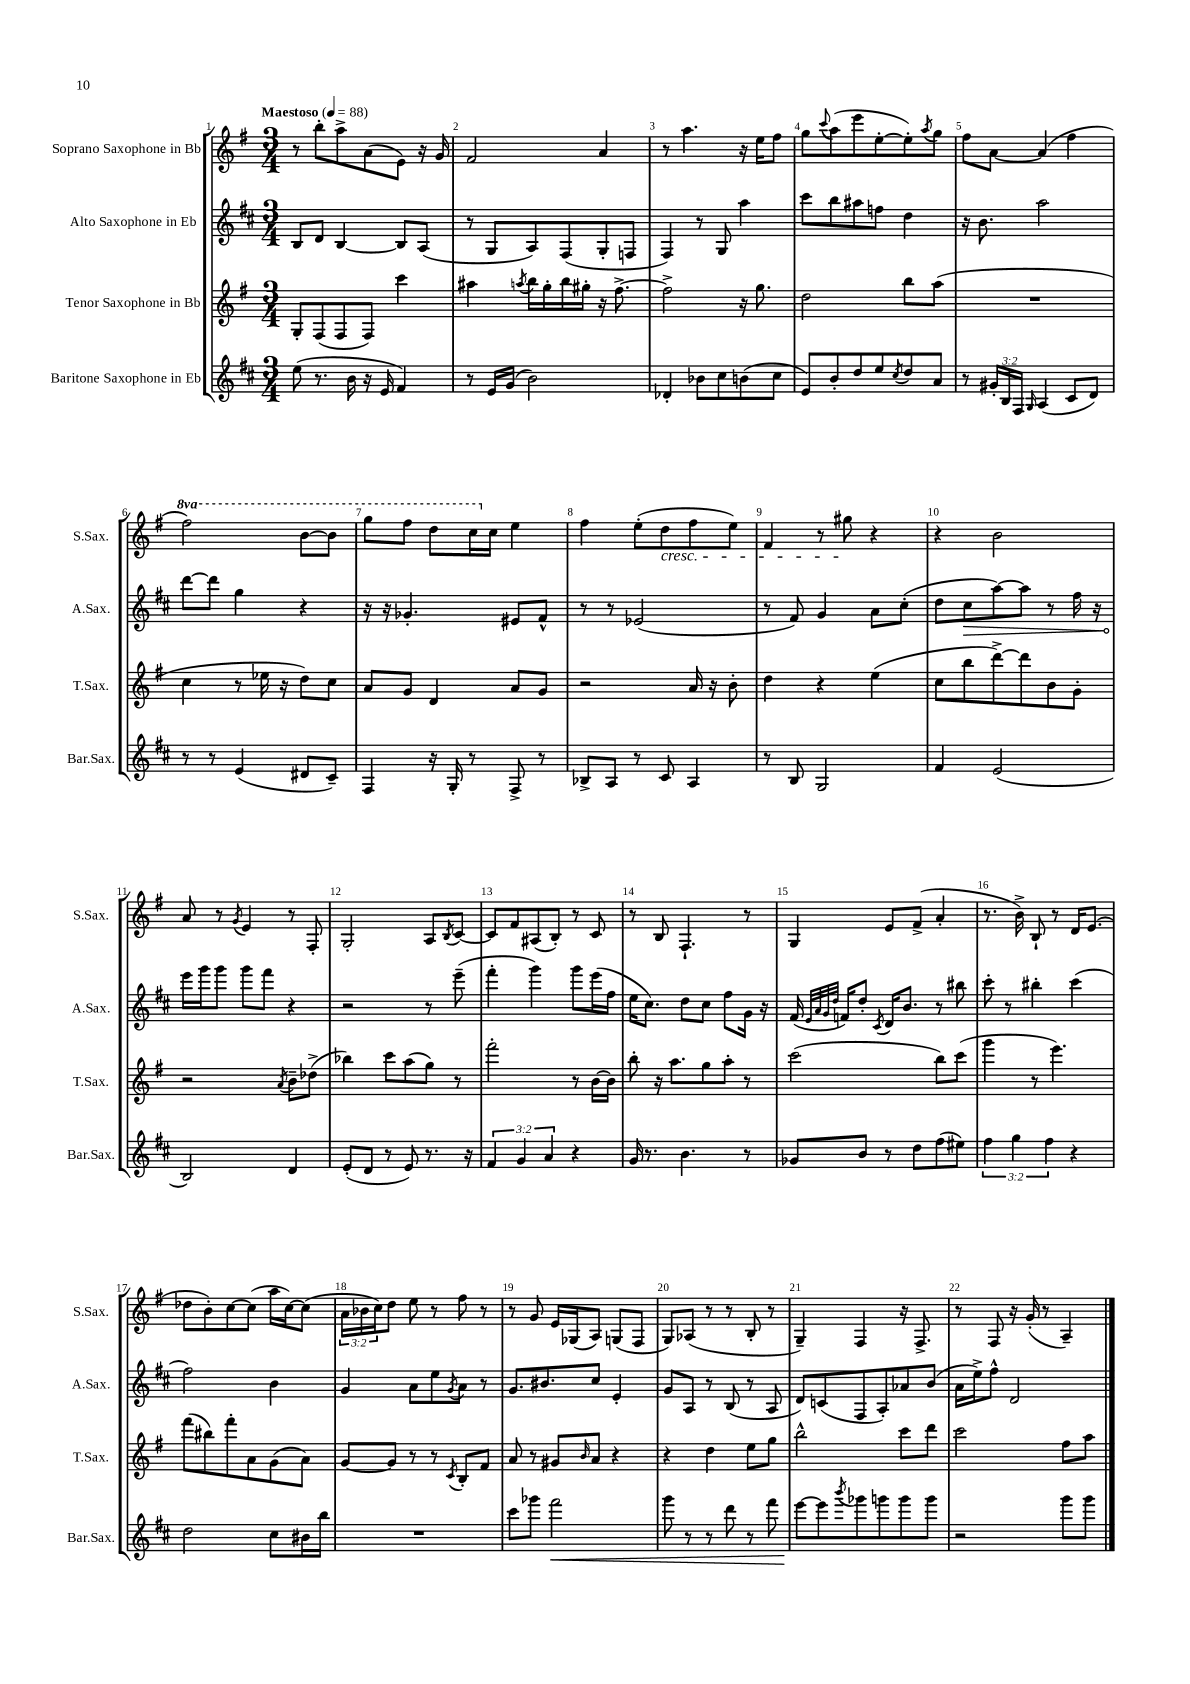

**kern	**kern	**kern	**kern
*staff4	*staff3	*staff2	*staff1
*clefG2	*clefG2	*clefG2	*clefG2
*k[f#c#]	*k[f#]	*k[f#c#]	*k[f#]
*M3/4	*M3/4	*M3/4	*M3/4
*MM88	*MM88	*MM88	*MM88
(8ee\	8G'/L	8B/L	8r
8.r	(8F#/	8d/J	8bb'\L
.	8F#/	[4B/	8aa^\
16b\	.	.	.
16r	8F#/J)	.	(8a\
16e/	.	.	.
4f#/)	4ccc\	8B/]L	8e\J)
.	.	(8A/J	16r
.	.	.	16g/
=	=	=	=
8r	4aa#\	8r	2f#/
16e/LL	.	8G/L	.
(16g/JJ	.	.	.
.	8qaa/	.	.
2b\)	16bb\LL	8A/)	.
.	16gg'\	.	.
.	16bb\	(8F#/	.
.	16gg#'\JJ	.	.
.	16r	8G'/	4a/
.	[8.ff#^\	.	.
.	.	8F/J	.
=	=	=	=
4d-'/	2ff#^\]	4F#/)	8r
.	.	.	4.aa\
8b-\L	.	8r	.
8cc#\	.	8G/	.
(8b\	16r	4aa\	16r
.	8.gg\	.	16ee\LK
8cc#\J	.	.	8ff#\J
=	=	=	=
8e/L)	2dd\	8ccc#\L	8gg\L
.	.	.	8qqccc/
8b'/	.	8bb\	(8aa\
8dd/	.	8aa#\	8eee\
8ee/	.	8ff\J	[8ee'\
8qcc#/	.	.	.
8dd/	8bb\L	4dd\	8ee'\])
.	.	.	8qaa/
8a/J	(8aa\J	.	8gg\J
=	=	=	=
8r	2.r	16r	8ff#\L
.	.	8.b\	.
24g#'/LL	.	.	[8a\J
24B/	.	.	.
24F#/JJ	.	.	.
16qqG/	.	.	.
(4A/	.	2aa\	(4a/]
8c#/L	.	.	4ff#\
8d/J)	.	.	.
=	=	=	=
8r	4cc\	[8ddd\L	2fff#\)
8r	.	8ddd\]J	.
(4e/	8r	4gg\	.
.	16ee-\	.	.
.	16r	.	.
8d#/L	8dd\L)	4r	[8bb\L
8c#~/J)	8cc\J	.	8bb\]J
=	=	=	=
4F#/	8a/L	16r	8ggg\L
.	.	16r	.
.	8g/J	4.g-'/	8fff#\J
16r	4d/	.	8ddd\L
16G'/	.	.	.
8r	.	.	16ccc\L
.	.	.	16cc\JJ
8F#^/	8a/L	8e#/L	4ee\
8r	8g/J	8f#^^/J	.
=	=	=	=
8B-^/L	2r	8r	4ff#\
8A/J	.	8r	.
8r	.	(2e-/	(8ee'\L
8c#/	.	.	8dd\
4A/	16a/	.	8ff#\
.	16r	.	.
.	8b'\	.	8ee\J)
=	=	=	=
8r	4dd\	8r	4f#/
8B/	.	8f#/)	.
2G/	4r	4g/	8r
.	.	.	8gg#\
.	(4ee\	8a\L	4r
.	.	(8cc#'\J	.
=	=	=	=
4f#/	8cc\L	8dd\L	4r
.	8bb\	8cc#\	.
(2e/	[8ddd^\)	[8aa\)	2b\
.	8ddd\]	8aa\]J	.
.	8b\	8r	.
.	8g'\J	16ff#\	.
.	.	16r	.
=	=	=	=
2B/)	2r	16eee\LL	8a/
.	.	16ggg\J	.
.	.	8ggg\J	8r
.	.	.	8qg/
.	.	8ggg\L	4e/
.	.	8fff#\J	.
.	8qa/	.	.
4d/	8b~\L	4r	8r
.	(8dd-^\J	.	8F#'/
=	=	=	=
(8e'/L	4bb-\)	2r	2G'/
8d/J	.	.	.
8r	8ccc\L	.	.
8e/)	(8aa\	.	.
8.r	8gg\J)	8r	8A/L
.	.	.	8qB/
.	8r	(8eee~\	[8c/J
16r	.	.	.
=	=	=	=
6f#/	2fff#'\	4fff#'\	8c/]L
.	.	.	8f#/
6g/	.	.	.
.	.	4ggg\)	(8A#/
6a/	.	.	.
.	.	.	8B'/J)
4r	8r	8ggg\L	8r
.	[16b\LL	(16eee\L	8c/
.	16b\]JJ	16ff#\JJ	.
=	=	=	=
16g/	8bb'\	16ee\LK	8r
8.r	.	8.cc#\J)	.
.	16r	.	8B/
.	8.aa\L	.	.
4.b\	.	8dd\L	4.F#`/
.	8gg\	8cc#\J	.
.	8aa'\J	8ff#\L	.
8r	8r	16g\Jk	8r
.	.	16r	.
=	=	=	=
8g-/L	(2ccc\	(16f#/	4G/
.	.	32qqe/LLL	.
.	.	32qqa/	.
.	.	32qqg/	.
.	.	32qqdd/JJJ	.
.	.	16f/LK)	.
8b/J	.	8dd'/J	.
.	.	8qc#/	.
8r	.	16d/LK	8e/L
.	.	8.b/J	.
8dd\L	.	.	(8f#^/J
(8ff#\	8bb\L)	8r	4a'/
8ee#\J)	(8ccc\J	8bb#\	.
=	=	=	=
6ff#\	4ggg\	8ccc#'\	8.r
.	.	8r	.
6gg\	.	.	.
.	.	.	16b^\)
.	8r	4bb#'\	8B`/
6ff#\	.	.	.
.	4.eee\)	.	8r
4r	.	(4ccc#\	16d/LK
.	.	.	(8.e/J
=	=	=	=
2dd\	(8fff#\L	2ff#\)	8dd-\L
.	8bb#\)	.	8b'\)
.	8fff#'\	.	[8cc\
.	8a\	.	(8cc\]J
8cc#\L	(8g\	4b\	16aa\LL
.	.	.	[16cc\J)
16b#\L	8a\J)	.	(8cc\]J
16bb\JJ	.	.	.
=	=	=	=
2.r	[8g/L	4g/	24a\LL
.	.	.	24b-\
.	.	.	24cc\J)
.	8g/]J	.	8dd\J
.	8r	8a\L	8ee\
.	8r	8ee\	8r
.	8qc/	8qg/	.
.	8B'/L	8a\J	8ff#\
.	8f#/J	8r	8r
=	=	=	=
8ccc#\L	8a/	8.g/L	8r
8ggg-\J	8r	.	8g/
.	.	8.b#/	.
2fff#\	8g#/L	.	16e/LL
.	.	.	(16G-/J
.	16qqb/	.	.
.	8a/J	8cc#/J	8A/J)
.	4r	4e'/	(8G/L
.	.	.	8F#/J
=	=	=	=
8ggg\	4r	8g/L	8G/L)
8r	.	8A/J	(8A-/J
8r	4dd\	8r	8r
8ddd\	.	(8B/	8r
8r	8ee\L	8r	8B'/
8fff#\	8gg\J	8A/	8r
=	=	=	=
[8eee\L	2bb^^\	8d/L)	4G~/)
8eee\]	.	(8c/	.
8qbbb/	.	.	.
8ggg-\	.	8F#/	4F#/
8ggg\	.	8A'/)	.
8ggg\	8ccc\L	8a-/	16r
.	.	.	8.F#^/
8ggg\J	8ddd\J	(8b/J	.
=	=	=	=
2r	2ccc\	16a\LL	8r
.	.	16ee^\J)	.
.	.	8ff#^^\J	8F#/
.	.	2d/	16r
.	.	.	(16g'/
.	.	.	8r
8ggg\L	8ff#\L	.	4A~/)
8ggg\J	8aa\J	.	.
==	==	==	==
*-	*-	*-	*-
